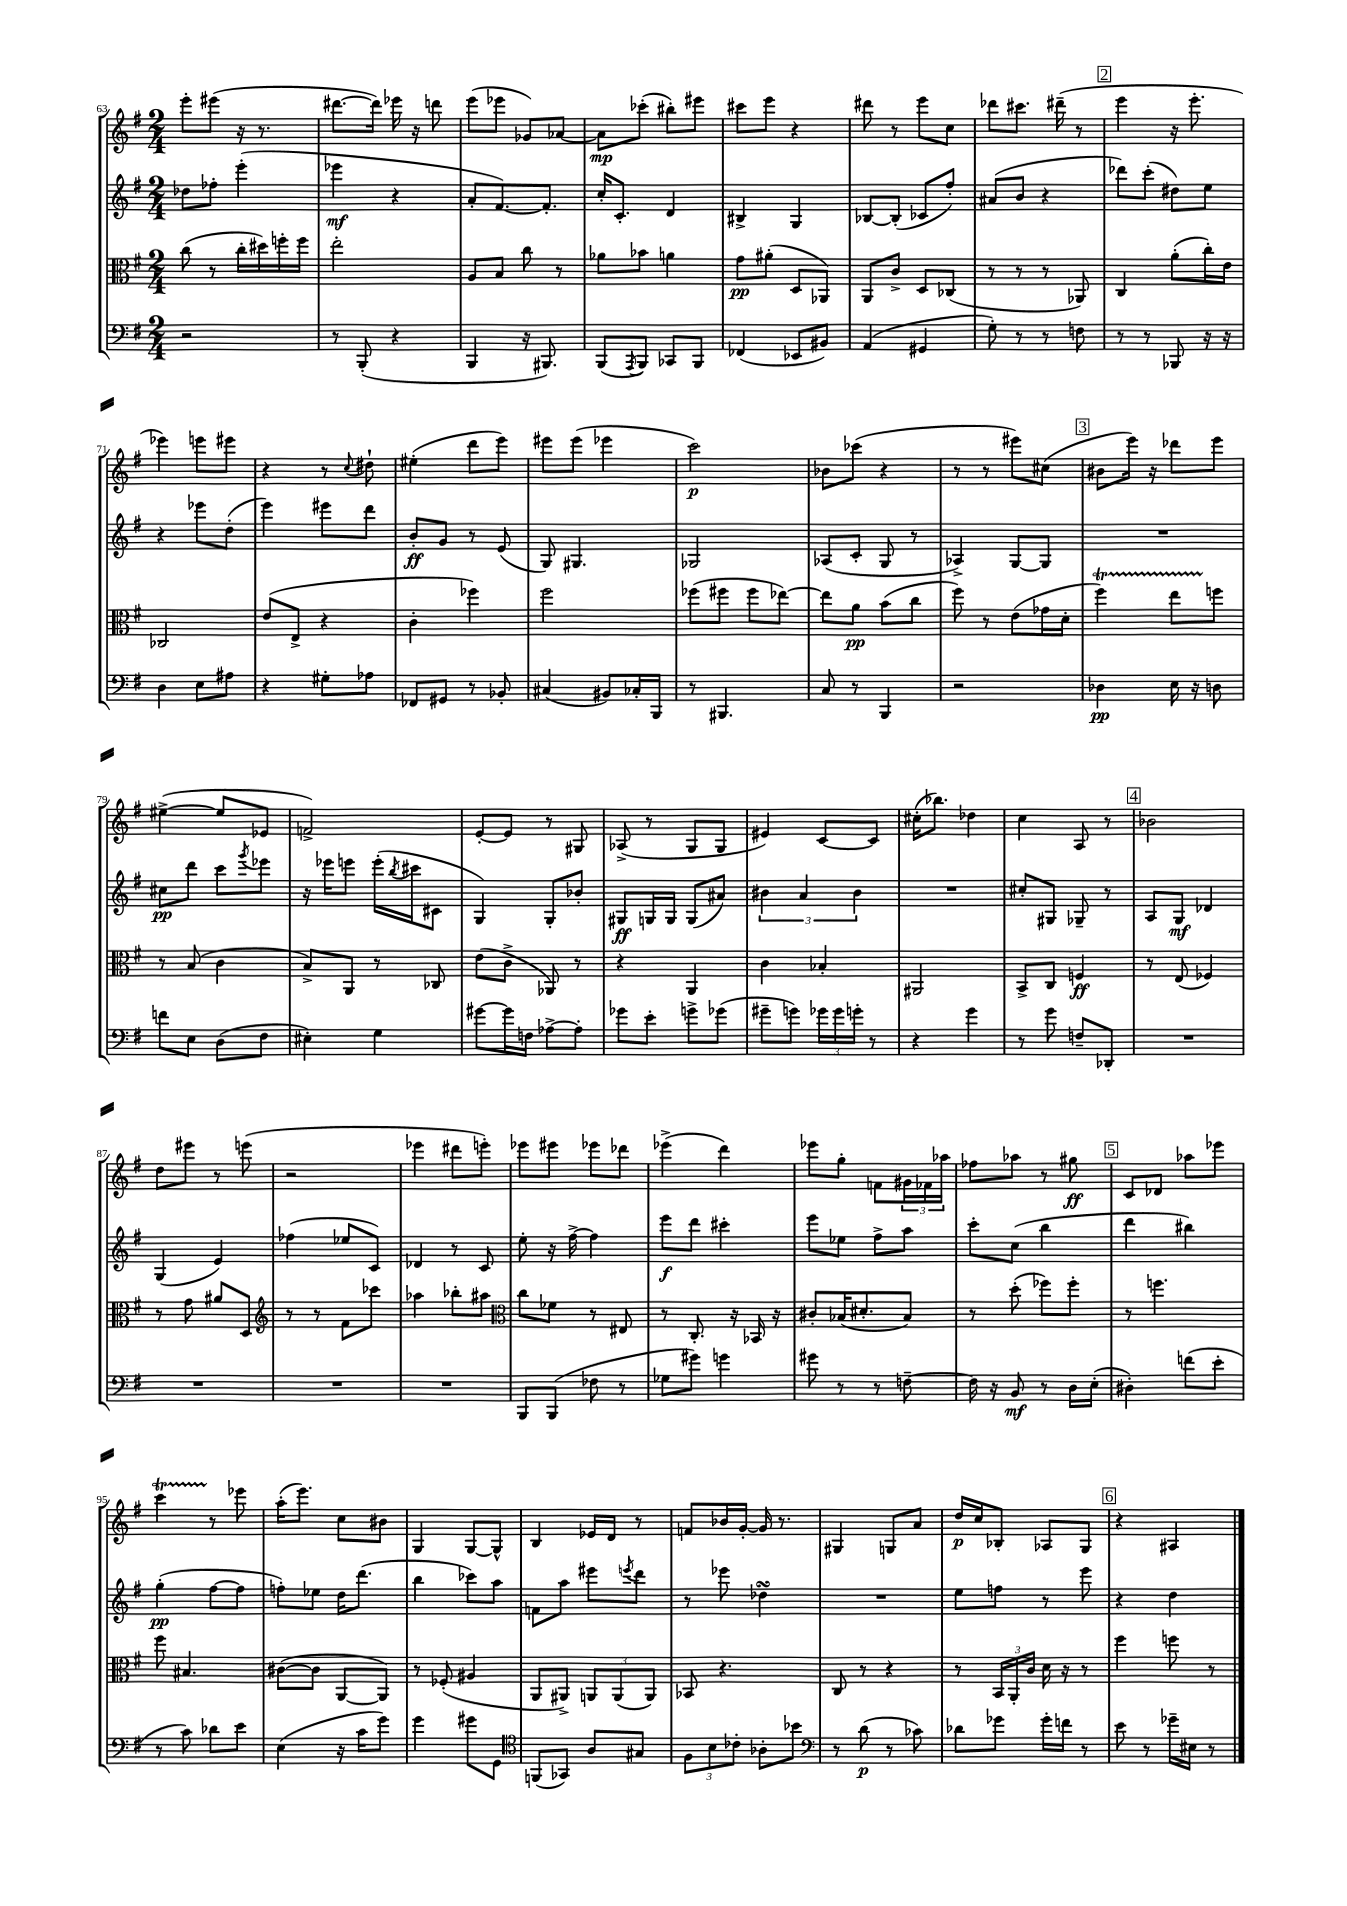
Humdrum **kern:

**kern	**kern	**kern	**kern
*staff4	*staff3	*staff2	*staff1
*clefF4	*clefC3	*clefG2	*clefG2
*k[f#]	*k[f#]	*k[f#]	*k[f#]
*M2/4	*M2/4	*M2/4	*M2/4
2r	(8cc	8dd-	8eee'
.	8r	8ff-'	(8eee#
.	16cc'	(4eee'	16r
.	16dd#)	.	8.r
.	16ff'	.	.
.	16ff	.	.
=	=	=	=
8r	2ee'	4eee-	[8.ddd#
(8BBB'	.	.	.
.	.	.	16ddd#])
4r	.	4r	16eee-
.	.	.	16r
.	.	.	8ddd
=	=	=	=
4BBB	8A	8a'	(8eee
.	8B	[8.f#)	8eee-
16r	8cc	.	8g-)
8.BBB#)	.	8.f#']	.
.	8r	.	[8a-
=	=	=	=
(8BBB	8a-	16cc'	8a-]
.	.	8.c'	.
8qAAA	.	.	.
8BBB)	8b-	.	(8ccc-'
8CC-	4a	4d	8bb#')
8BBB	.	.	8eee#
=	=	=	=
(4FF-	8g	4B#^	8ccc#
.	(8a#'	.	8eee
8EE-	8D	4G	4r
8BB#)	8AA-)	.	.
=	=	=	=
(4AA	8AA	[8B-	8ddd#
.	8c^	(8B-']	8r
4GG#	8D	8c-	8eee
.	(8C-	8ff#')	8cc
=	=	=	=
8G')	8r	(8a#	8ddd-
8r	8r	8b	8.ccc#
8r	8r	4r	.
.	.	.	(16ddd#~
8F	8AA-)	.	8r
=	=	=	=
8r	4C	8ddd-)	4eee
8r	.	(8ccc'	.
8BBB-	(8a'	8dd#)	16r
.	.	.	8.eee'
16r	16cc')	8ee	.
16r	16e	.	.
=	=	=	=
4D	2C-	4r	4eee-)
8E	.	8eee-	8eee
8A#	.	(8dd'	8eee#
=	=	=	=
4r	(8e	4eee)	4r
.	8E^	.	.
8G#'	4r	8eee#	8r
.	.	.	8qqcc
8A-	.	8ddd	8dd#`
=	=	=	=
8FF-	4c'	8b'	(4ee#'
8GG#	.	8g	.
8r	4ff-)	8r	8ddd
8BB-'	.	(8e	8eee)
=	=	=	=
(4C#	2ff#	8G)	8eee#
.	.	4.G#	(8eee#
8BB#)	.	.	4eee-
16C-'	.	.	.
16BBB	.	.	.
=	=	=	=
8r	(8ff-	2G-	2ccc)
4.BBB#	8ff#	.	.
.	8ff#	.	.
.	[8ee-)	.	.
=	=	=	=
8C	8ee-]	(8A-	8b-
8r	8a	8c'	(8ccc-
4BBB	(8b	8G	4r
.	8cc	8r	.
=	=	=	=
2r	8ff#)	4A-^)	8r
.	8r	.	8r
.	(8e	[8G	8eee#)
.	16g-	8G]	(8cc#
.	16d'	.	.
=	=	=	=
4D-	4ff#)	2r	8b#
.	.	.	16eee)
.	.	.	16r
16E	8ee	.	8ddd-
16r	.	.	.
8D	8ff	.	8eee
=	=	=	=
8f	8r	8cc#	([4ee#^
8E	(8B	8ddd	.
(8D	4c	8ccc	8ee#]
.	.	8qggg	.
8F#	.	8eee-	8e-
=	=	=	=
4E#')	8B^)	16r	2f^)
.	.	16eee-	.
.	8AA	8eee	.
4G	8r	(16eee'	.
.	.	8qbb	.
.	.	16ccc#	.
.	8C-	8c#	.
=	=	=	=
[8g#	(8e	4G)	[8e'
16g#]	8c^	.	8e]
16F	.	.	.
[8A-^	8AA-)	8G'	8r
8A-']	8r	8b-'	8G#
=	=	=	=
8g-	4r	8G#	(8A-^
8e'	.	16G	8r
.	.	16G	.
8g^	4AA	(8G	8G
(8g-	.	8a#)	8G
=	=	=	=
8g#~	4c	6b#	4e#)
8g)	.	.	.
.	.	6a	.
24g-	4B-'	.	[8c
24g-	.	.	.
24g'	.	6b#	.
8r	.	.	8c]
=	=	=	=
4r	2AA#	2r	(16cc#'
.	.	.	8.bb-)
4g	.	.	4dd-
=	=	=	=
8r	8BB^	8cc#'	4cc
8g	8C	8G#	.
8F~	4F	8G-~	8A
8DD-'	.	8r	8r
=	=	=	=
2r	8r	8A	2b-
.	(8E	8G	.
.	4F-)	4d-	.
=	=	=	=
2r	8r	(4G	8dd
.	8g	.	8eee#
.	8a#	4e)	8r
.	8D	.	(8eee
=	=	=	=
*	*clefG2	*	*
2r	8r	(4ff-	2r
.	8r	.	.
.	8f#	8ee-	.
.	8ccc-	8c)	.
=	=	=	=
2r	4aa-	4d-	4eee-
.	8bb-'	8r	8ddd#
.	8aa#	8c	8eee')
=	=	=	=
*	*clefC3	*	*
8BBB	8cc	8ee'	8eee-
(8BBB	8f-	16r	8eee#
.	.	[16ff#^	.
8F-	8r	4ff#]	8eee-
8r	8E#	.	8ddd-
=	=	=	=
8G-	8r	8eee	(4eee-^
8g#)	8.C'	8ddd	.
4g	.	4ccc#'	4ddd)
.	16r	.	.
.	16BB-	.	.
.	16r	.	.
=	=	=	=
8g#	8c#'	8eee	8eee-
8r	(16B-	8ee-	8gg'
.	8.d#'	.	.
8r	.	8ff#^	8f
[8F~	8B-)	8aa	24g#
.	.	.	24f-
.	.	.	24aa-
=	=	=	=
16F]	8r	8ccc'	8ff-
16r	.	.	.
8BB	(8dd'	(8cc	8aa-
8r	8ff-)	4bb	8r
16D	8ff-'	.	8gg#
(16E'	.	.	.
=	=	=	=
4D#')	8r	4ddd	8c
.	4.ff	.	8d-
(8f	.	4bb#)	8aa-
8e'	.	.	8eee-
=	=	=	=
8r	8ff#	(4gg'	4ccc
8c)	4.B#	.	.
8d-	.	[8ff#	8r
8e	.	8ff#]	8eee-
=	=	=	=
(4E	([8c#	8ff')	(16aa'
.	.	.	8.eee)
.	8c#]	8ee-	.
16r	[8AA	16dd	8cc
16c	.	(8.ddd	.
8g)	8AA])	.	8b#
=	=	=	=
4g	8r	4bb	4G
.	(8F-'	.	.
8g#	4A#	8ccc-)	[8G
8GG	.	8aa	8G^^]
=	=	=	=
*clefC4	*	*	*
(8FF	8AA	8f	4B
8GG-)	8AA#^)	8aa	.
8A	12AA	8eee#	16e-
.	.	.	16d
.	(12AA	.	.
.	.	8qeee	.
8G#	.	8ddd	8r
.	12AA)	.	.
=	=	=	=
12F#	8BB-	8r	8f
12B	.	.	.
.	4.r	8eee-	16b-
12c-'	.	.	.
.	.	.	[16g'
8A-'	.	4dd-	16g]
.	.	.	8.r
8b-	.	.	.
=	=	=	=
*clefF4	*	*	*
8r	8C	2r	4G#
(8d	8r	.	.
8r	4r	.	8G
8c-)	.	.	8a
=	=	=	=
8d-	8r	8ee	16dd
.	.	.	16cc
8g-	24BB	8ff	8B-'
.	24AA'	.	.
.	24c	.	.
16g-'	16d	8r	8A-
16f	16r	.	.
8r	8r	8eee	8G
=	=	=	=
8e	4ff#	4r	4r
8r	.	.	.
16g-~	8ff	4dd	4A#
16E#	.	.	.
8r	8r	.	.
==	==	==	==
*-	*-	*-	*-
